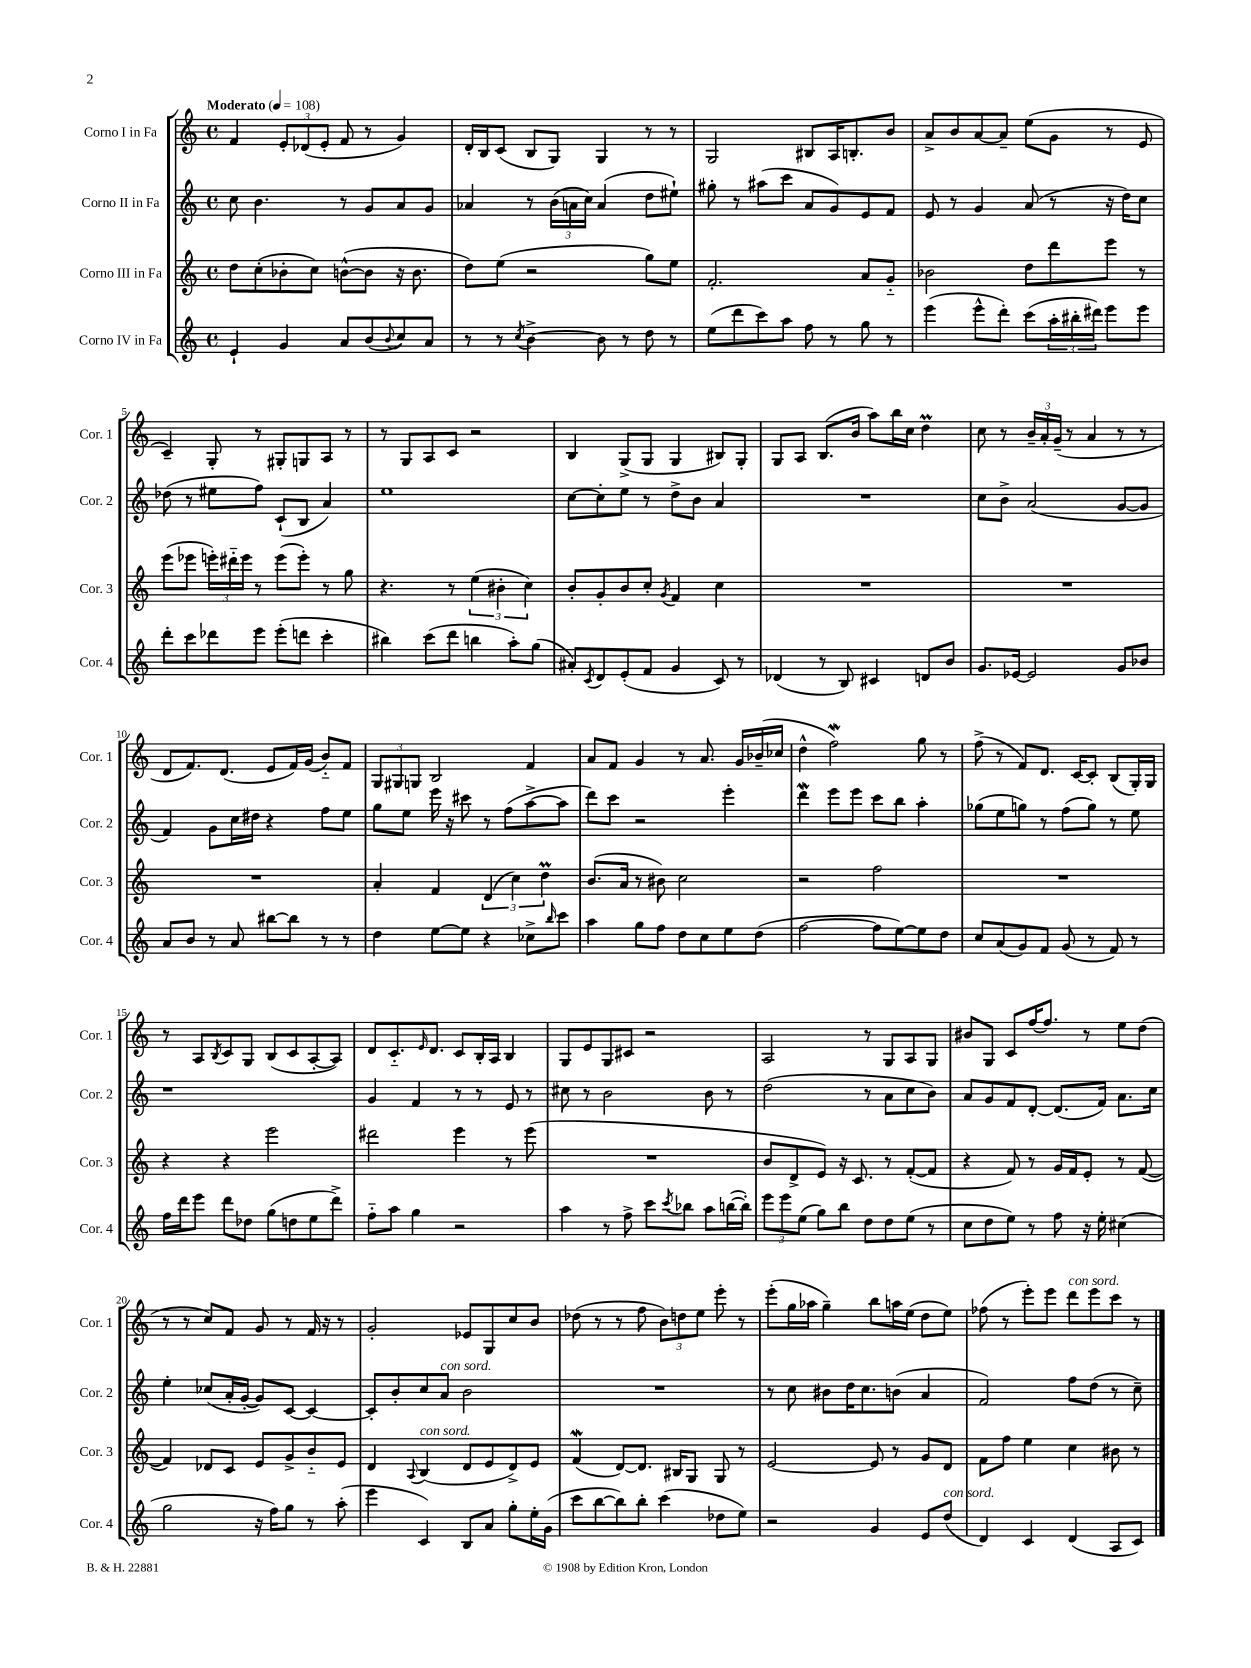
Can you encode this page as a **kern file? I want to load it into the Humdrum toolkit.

**kern	**kern	**kern	**kern
*staff4	*staff3	*staff2	*staff1
*clefG2	*clefG2	*clefG2	*clefG2
*k[]	*k[]	*k[]	*k[]
*M4/4	*M4/4	*M4/4	*M4/4
*met(c)	*met(c)	*met(c)	*met(c)
*MM108	*MM108	*MM108	*MM108
4e`/	8dd\L	8cc\	4f/
.	(8cc'\	4.b\	.
4g/	8b-'\	.	12e'/L
.	.	.	(12d-/
.	8cc\J)	.	.
.	.	.	12e'/J
8a/L	([8b^^\L	8r	8f/
(8b/	8b\]J	8g/L	8r
8qqb/	.	.	.
8cc/)	16r	8a/	4g/)
.	8.b\	.	.
8a/J	.	8g/J	.
=	=	=	=
8r	8dd\L)	4a-/	16d'/LL
.	.	.	16B/J
8r	(8ee\J	.	(8c/J
8qcc/	.	.	.
[4b^\	2r	8r	8B/L
.	.	(24b\LL	8G/J)
.	.	24a\	.
.	.	24cc\JJ)	.
8b\]	.	(4a/	4G/
8r	.	.	.
8dd\	8gg\L)	8dd\L	8r
8r	8ee\J	8ee#`\J)	8r
=	=	=	=
(8ee\L	2.f'/	8gg#'\	2G/
8ddd\	.	8r	.
8ccc\)	.	(8aa#\L	.
8aa\J	.	8ccc\J	.
8ff\	.	8a/L	8B#/L
8r	.	8g/)	16A/K
.	.	.	8.B'/
8gg\	8a/L	8e/	.
8r	8g'~/J	8f/J	8b/J
=	=	=	=
(4eee\	2b-\	8e/	8a^/L
.	.	8r	8b/
8eee^^\L	.	4g/	[8a/
8ddd'\J)	.	.	8a~/]J
(8ccc\L	8dd\L	(8a/	(8ee\L
24aa'\L	8ddd\	8r	8g\J
24bb#'\	.	.	.
24ddd#\JJ)	.	.	.
8eee\L	8eee\J	16r	8r
.	.	16dd\LK)	.
8eee\J	8r	8cc\J	8e/
=	=	=	=
8ddd'\L	(8eee\L	(8dd-\	4c~/)
8ccc\	8eee-\J	8r	.
8ddd-\	24eee'\LL)	8ee#\L	8G'/
.	24ddd#'~\	.	.
.	24eee\JJ	.	.
8eee\J	8r	8ff\J)	8r
(8eee'\L	(8eee\L	(8c`/L	8G#'/L
8ddd\J	8eee'\J)	8B/J	8G/
4ccc'\	8r	4a/)	8A/J
.	8gg\	.	8r
=	=	=	=
4bb#\)	4.r	1ee	8r
.	.	.	8G/L
(8ccc\L	.	.	8A/
8ddd\J	8r	.	8c/J
4bb\	(6ee\	.	2r
.	6b#'\	.	.
8aa'\L)	.	.	.
.	6cc\)	.	.
(8gg\J	.	.	.
=	=	=	=
8a#'/L)	8b'/L	[8cc\L	4B/
8qc/	.	.	.
8d/	8g'/	8cc'\]	.
(8e'/	8b/	8ee\J	(8G^/L
8f/J	8cc'/J	8r	8G/J
.	8qg/	.	.
4g/	4f/	8dd^\L	4G/
.	.	8b\J	.
8c/)	4cc\	4a/	8B#/L)
8r	.	.	8G'/J
=	=	=	=
(4d-/	1r	1r	8G/L
.	.	.	8A/J
8r	.	.	(8.B/L
8B/)	.	.	.
.	.	.	16b/Jk
4c#/	.	.	8aa\L)
.	.	.	16bb\L
.	.	.	16cc\JJ
8d/L	.	.	4dd\
8b/J	.	.	.
=	=	=	=
8.g/L	1r	8cc\L	8cc\
.	.	8b^\J	8r
[16e-/Jk	.	.	.
2e-/]	.	(2a/	24b~/LL
.	.	.	24a'/
.	.	.	(24g~/JJ
.	.	.	8r
.	.	.	4a/
8g/L	.	[8g/L	8r
8b-/J	.	8g/]J	8r
=	=	=	=
8a/L	1r	4f/)	8d/L
8b/J	.	.	8.f/)
8r	.	8g\L	.
.	.	.	(8.d/J
8a/	.	16cc\L	.
.	.	16dd#\JJ	.
[8bb#\L	.	4r	8e/L
8bb#\]J	.	.	16f/L)
.	.	.	(16g/JJ
8r	.	8ff\L	8b'~/L)
8r	.	8ee\J	8f/J
=	=	=	=
4dd\	4a'/	8gg\L	12G/L
.	.	.	12G#/
.	.	8ee\J	.
.	.	.	12G/J
[8ee\L	4f/	16eee\	2B/
.	.	16r	.
8ee\]J	.	8ccc#\	.
4r	(6d/	8r	.
.	.	(8ff\L	.
.	6cc\)	.	.
8cc-^\L	.	[8aa^\	4f/
.	6dd\	.	.
16qqbb/	.	.	.
8ccc\J	.	8aa\]J	.
=	=	=	=
4aa\	(8.b/L	8ddd\L)	8a/L
.	.	8ccc\J	8f/J
.	16a/Jk	.	.
8gg\L	8r	2r	4g/
8ff\J	8b#\)	.	.
8dd\L	2cc\	.	8r
8cc\	.	.	8.a/
8ee\	.	4eee'\	.
.	.	.	16g/LL
(8dd\J	.	.	(16b-~/
.	.	.	16cc-/JJ
=	=	=	=
[2ff\	2r	4ddd\	4dd^^\
.	.	8eee\L	2ff\)
.	.	8eee\J	.
8ff\]L	2ff\	8ccc\L	.
[8ee\)	.	8bb\J	.
8ee\]	.	4aa'\	8gg\
8dd\J	.	.	8r
=	=	=	=
8cc/L	1r	(8gg-\L	(8ff^\
(8a/	.	8ee\	8r
8g/)	.	8gg\J)	8f/L)
8f/J	.	8r	8.d/J
(8g/	.	(8ff\L	.
.	.	.	[16c/LK
8r	.	8gg\J)	8c'/]J
8f/)	.	8r	(8B/L
8r	.	8ee\	16G'/L)
.	.	.	16G/JJ
=	=	=	=
16ff\LL	4r	1r	8r
16ddd\J	.	.	.
8eee\J	.	.	8A/L
.	.	.	8qB/
8ddd\L	4r	.	8c/
8dd-\J	.	.	8G/J
(8gg\L	2eee\	.	(8B/L
8dd\	.	.	8c/
8ee\	.	.	[8A'/
8ddd^\J)	.	.	8A/]J)
=	=	=	=
8ff'~\L	2ddd#\	4g/	8d/L
8aa\J	.	.	8.c'~/
4gg\	.	4f/	.
.	.	.	16qqe/
.	.	.	8.d/J
2r	4eee\	8r	8c/L
.	.	8r	16B'/L
.	.	.	16A/JJ
.	8r	8e/	4B/
.	(8eee\	8r	.
=	=	=	=
4aa\	1r	8cc#\	8G/L
.	.	8r	8e/
8r	.	2b\	8G/
8ff^\	.	.	8c#/J
8ccc\L	.	.	2r
8qccc/	.	.	.
8bb-\J	.	.	.
8aa\L	.	8b\	.
([16bb\L	.	8r	.
16bb'\]JJ)	.	.	.
=	=	=	=
12eee\L	8b/L	(2dd\	2A/
12eee\	.	.	.
.	8d^/	.	.
(12ee\J	.	.	.
8gg\L)	8e/J)	.	.
8bb\J	16r	.	.
.	8.c/	.	.
8dd\L	.	8r	8r
8dd\	8r	8a\L	8G/L
(8ee\J	([8f'/L	8cc\	8A/
8r	8f/]J	8b\J)	8G/J
=	=	=	=
8cc\L	4r	8a/L	8b#/L
8dd\	.	8g/	8G/J
8ee\J)	8f/)	8f/	8c/L
8r	8r	[8d'/J	[16ff/K
.	.	.	8.ff/]J
8ff\	16g/LL	(8.d/]L	.
.	16f/J	.	.
16r	8e'/J	.	8r
16ee'\	.	16f/Jk)	.
(4cc#\	8r	8.a\L	8ee\L
.	([8f/	.	(8dd\J
.	.	16cc\Jk	.
=	=	=	=
2gg\	4f/])	4ee'\	8r
.	.	.	8r
.	8d-/L	(8cc-/L	8cc/L)
.	8c/J	16a'/L	8f/J
.	.	[16g'/JJ	.
16r	8e/L	8g/]L)	8g/
16ff\LK)	.	.	.
8gg\J	8g^/	[8c/J	8r
8r	8b'~/	4c/_	16f/
.	.	.	16r
(8aa'\	8e/J	.	8r
=	=	=	=
4eee\	4d/	8c'/]L	2g'/
.	.	8b'/	.
.	8qqA/	.	.
4c/)	(4B/	8cc/	.
.	.	8a/J	.
8B/L	8d/L	2b\	8e-/L
8a/J	8e/	.	8G/
8gg'\L	8d^/)	.	8cc/
16ee'\L	8e/J	.	8b/J
(16g\JJ	.	.	.
=	=	=	=
8ccc\L	(4f/	1r	(8dd-\
[8bb\	.	.	8r
8bb\])	[8d/L)	.	8r
8bb'\J	8.d/]J	.	8ff\
(4ccc\	.	.	12b\L)
.	16B#/LK	.	.
.	.	.	12dd\
.	8G/J	.	.
.	.	.	12ee\J
8dd-\L	8G/	.	8eee'\
8ee\J)	8r	.	8r
=	=	=	=
2r	[2e/	8r	(8eee'\L
.	.	8cc\	16gg\L
.	.	.	16aa-\JJ
.	.	8b#\L	4gg~\)
.	.	16dd\K	.
.	.	8.cc\	.
4g/	8e/]	.	8bb\L
.	8r	(8b\J	16aa\L
.	.	.	(16ee\JJ
8e/L	8g/L	4a/	8dd\L
(8dd/J	8d/J	.	8ee\J)
=	=	=	=
4d/)	8f\L	2f/)	(8ff-\
.	8ff\J	.	8r
4c/	4ee\	.	8eee'\L)
.	.	.	8eee\J
(4d/	4cc\	8ff\L	8ddd\L
.	.	(8dd\J	8eee\
8A/L	8b#\	8r	8ccc\J
8c/J)	8r	8cc~\)	8r
==	==	==	==
*-	*-	*-	*-
